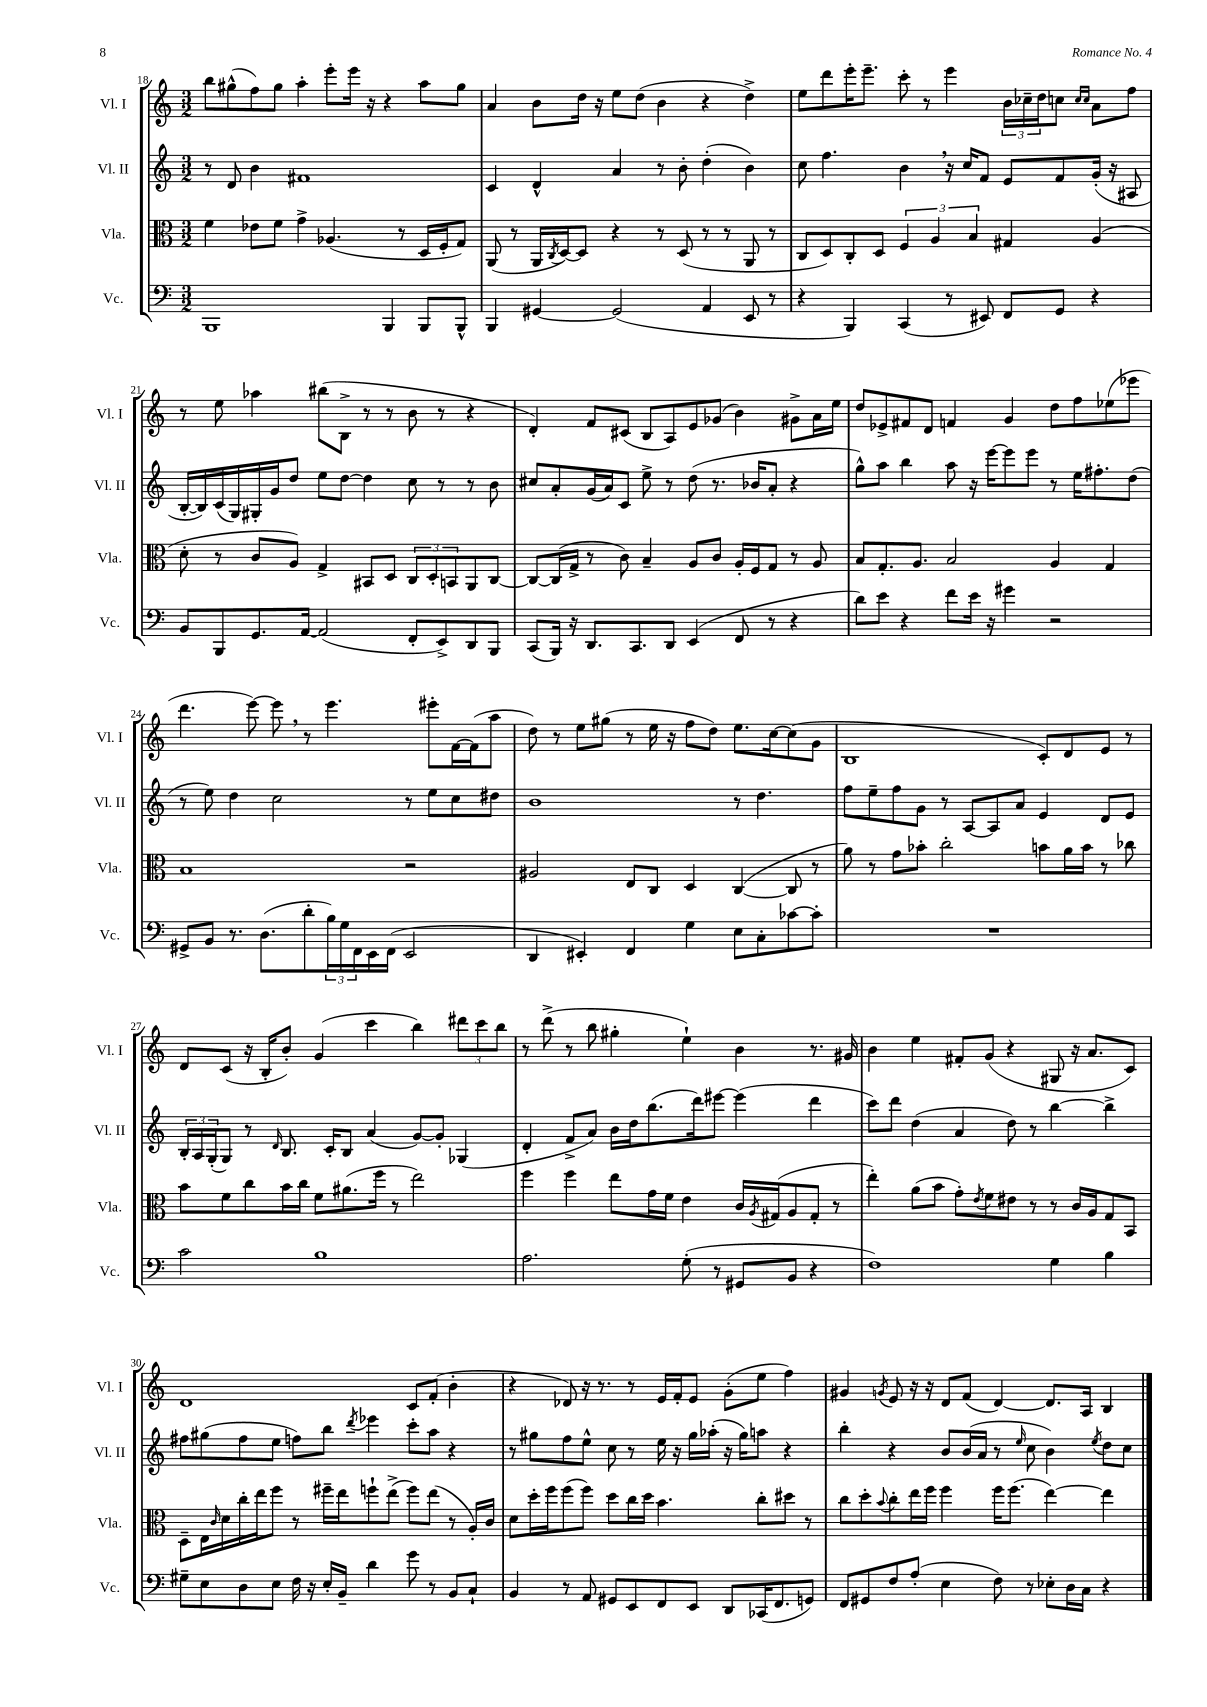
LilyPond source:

<<
\new StaffGroup <<
\new Staff = "s0" \with { instrumentName = "Vl. I" shortInstrumentName = "Vl. I" } {
    \clef treble \key c \major \numericTimeSignature \time 3/2
    b''8 gis''8-^( f''8) gis''8 a''4-. e'''8-. e'''16 r16 r4 a''8 gis''8 |
    a'4 b'8 d''16 r16 e''8 d''8( b'4 r4 d''4->) |
    e''8 d'''8 e'''16-. e'''8.-- c'''8-. r8 e'''4 \tuplet 3/2 { b'16 ces''16-- d''16 } c''8 \grace { c''16 c''16 } a'8 f''8 |
    r8 e''8 aes''4 bis''8( b8-> r8 r8 b'8 r8 r4 |
    d'4-.) f'8 cis'8( b8 a8) e'8 ges'8( b'4) gis'8-> a'16 e''16 |
    d''8 ees'8-> fis'8 d'8 f'4 g'4 d''8 f''8 ees''8( ees'''8 |
    d'''4. e'''8~) e'''8 \breathe r8 e'''4. eis'''8-. f'16~ f'16( a''8 |
    d''8) r8 e''8 gis''8( r8 e''16 r16 f''8 d''8) e''8. c''16~ c''8( g'8 |
    b1 c'8-.) d'8 e'8 r8 |
    d'8 c'8( r16 b16-. b'8-.) g'4( c'''4 b''4) \tuplet 3/2 { dis'''8 c'''8 b''8 } |
    r8 d'''8->( r8 b''8 gis''4-. e''4-!) b'4 r8. gis'16 |
    b'4 e''4 fis'8-. g'8( r4 gis8 r16 a'8. c'8) |
    d'1 c'8 f'8-.( b'4-. |
    r4 des'8) r16 r8. r8 e'16 f'16-. e'8 g'8-.( e''8 f''4) |
    gis'4 \acciaccatura { g'8 } e'8 r16 r16 d'8 f'8( d'4~) d'8. a16 b4 \bar "|." |
}
\new Staff = "s1" \with { instrumentName = "Vl. II" shortInstrumentName = "Vl. II" } {
    \clef treble \key c \major \numericTimeSignature \time 3/2
    r8 d'8 b'4 fis'1 |
    c'4 d'4-^ a'4 r8 b'8-. d''4-.( b'4) |
    c''8 f''4. b'4 \breathe r16 c''16 f'8 e'8 f'8 g'16-.( r16 ais8 |
    b16~-. b16) c'16( g16) gis16-. g'16 d''8 e''8 d''8~ d''4 c''8 r8 r8 b'8 |
    cis''8 a'8-. g'16( a'16) c'8 e''8-> r8 d''8( r8. bes'16 a'8-. r4 |
    g''8-^) a''8 b''4 a''8 r16 e'''16~ e'''8 e'''8 r8 e''16 fis''8.-. d''8( |
    r8 e''8) d''4 c''2 r8 e''8 c''8 dis''8 |
    b'1 r8 d''4. |
    f''8 e''8-- f''8 g'8 r8 a8~ a8 a'8 e'4 d'8 e'8 |
    \tuplet 3/2 { b16-. a16 g16-.( } g8) r8 \grace { d'16 } b8. c'16-. b8 a'4( g'8~) g'8-. ges4( |
    d'4-. f'8-> a'8) b'16 d''16 b''8.( d'''16) eis'''8~ eis'''4( d'''4 |
    c'''8) d'''8 d''4( a'4 d''8) r8 b''4~ b''4-> |
    fis''8 gis''8( fis''8 e''8 f''8) b''8 \acciaccatura { d'''8 } ees'''4 c'''8-. a''8 r4 |
    r8 gis''8 f''8 e''8-^ c''8 r8 e''16 r16 gis''16 aes''16-.( r16 gis''16) a''8 r4 |
    b''4-. r4 b'8 b'16( a'16 r8 \grace { e''16 } c''8 b'4) \acciaccatura { e''8 } d''8 c''8 \bar "|." |
}
\new Staff = "s2" \with { instrumentName = "Vla." shortInstrumentName = "Vla." } {
    \clef alto \key c \major \numericTimeSignature \time 3/2
    f'4 ees'8 f'8 g'4-> aes4.( r8 d16 f16-. g8) |
    a,8( r8 a,16 \acciaccatura { c8 } d16~) d8 r4 r8 d8( r8 r8 a,8 r8 |
    c8 d8) c8-. d8 \tuplet 3/2 { f4 a4 b4 } gis4 a4( |
    d'8-. r8 c'8 a8) g4-> bis,8 d8 \tuplet 3/2 { c8 d8-. b,8 } a,8 c8~ |
    c8~ c16( g16-> r8 c'8) b4-- a8 c'8 a16-. f16 g8 r8 a8 |
    b8 g8.-. a8. b2 a4 g4 |
    b1 r2 |
    ais2 e8 c8 d4 c4~( c8 r8 |
    a'8) r8 g'8 bes'8-. c''2-. b'8 a'16 b'16 r8 ces''8 |
    b'8 f'8 c''8 b'16 c''16 f'8 ais'8.( f''16 r8 e''2) |
    f''4 f''4 e''8 g'16 f'16 e'4 c'16 \acciaccatura { a8 } gis16( a8 gis8-. r8 |
    e''4-.) a'8( b'8 g'8-.) \acciaccatura { e'8 } f'8 eis'8 r8 r8 c'16 a16 g8 b,8 |
    d8-- e16 \grace { c'16 } d'16 c''16-. e''16 f''8 r8 fis''16-- e''16 f''8-! e''8->( f''8) e''8( r8 a16-.) c'16 |
    d'8 d''16-. f''16 f''8( f''8) d''8 c''16 d''16 b'4. c''8-. dis''8 r8 |
    c''8 d''8-. \appoggiatura { b'8 } c''8-. e''16 f''16 f''4 f''16 f''8.( e''4~) e''4 \bar "|." |
}
\new Staff = "s3" \with { instrumentName = "Vc." shortInstrumentName = "Vc." } {
    \clef bass \key c \major \numericTimeSignature \time 3/2
    b,,1 b,,4 b,,8 b,,8-^ |
    b,,4 gis,4~ gis,2( a,4 e,8 r8 |
    r4 b,,4) c,4( r8 eis,8) f,8 g,8 r4 |
    b,8 b,,8 g,8. a,16~ a,2( f,8-. e,8->) d,8 b,,8 |
    c,8( b,,16) r16 d,8. c,8. d,8 e,4( f,8 r8 r4 |
    d'8) e'8 r4 f'8 e'16 r16 gis'4 r2 |
    gis,8-> b,8 r8. d8.( d'8-. \tuplet 3/2 { b16) g16 f,16 } e,16 f,16( e,2 |
    d,4 eis,4-.) f,4 g4 e8 c8-. ces'8~ ces'8-. |
    R1. |
    c'2 b1 |
    a2. g8-.( r8 gis,8 b,8 r4 |
    f1) g4 b4 |
    gis8-- e8 d8 e8 f16 r16 e16-. b,16-- d'4 g'8 r8 b,8 c8-! |
    b,4 r8 a,8 gis,8 e,8 f,8 e,8 d,8 ces,16( f,8. g,8) |
    f,8 gis,8 f8 a8-.( e4 f8) r8 ees8-. d16 c16 r4 \bar "|." |
}
>>
>>
\layout { \context { \Score currentBarNumber = #18 } }
